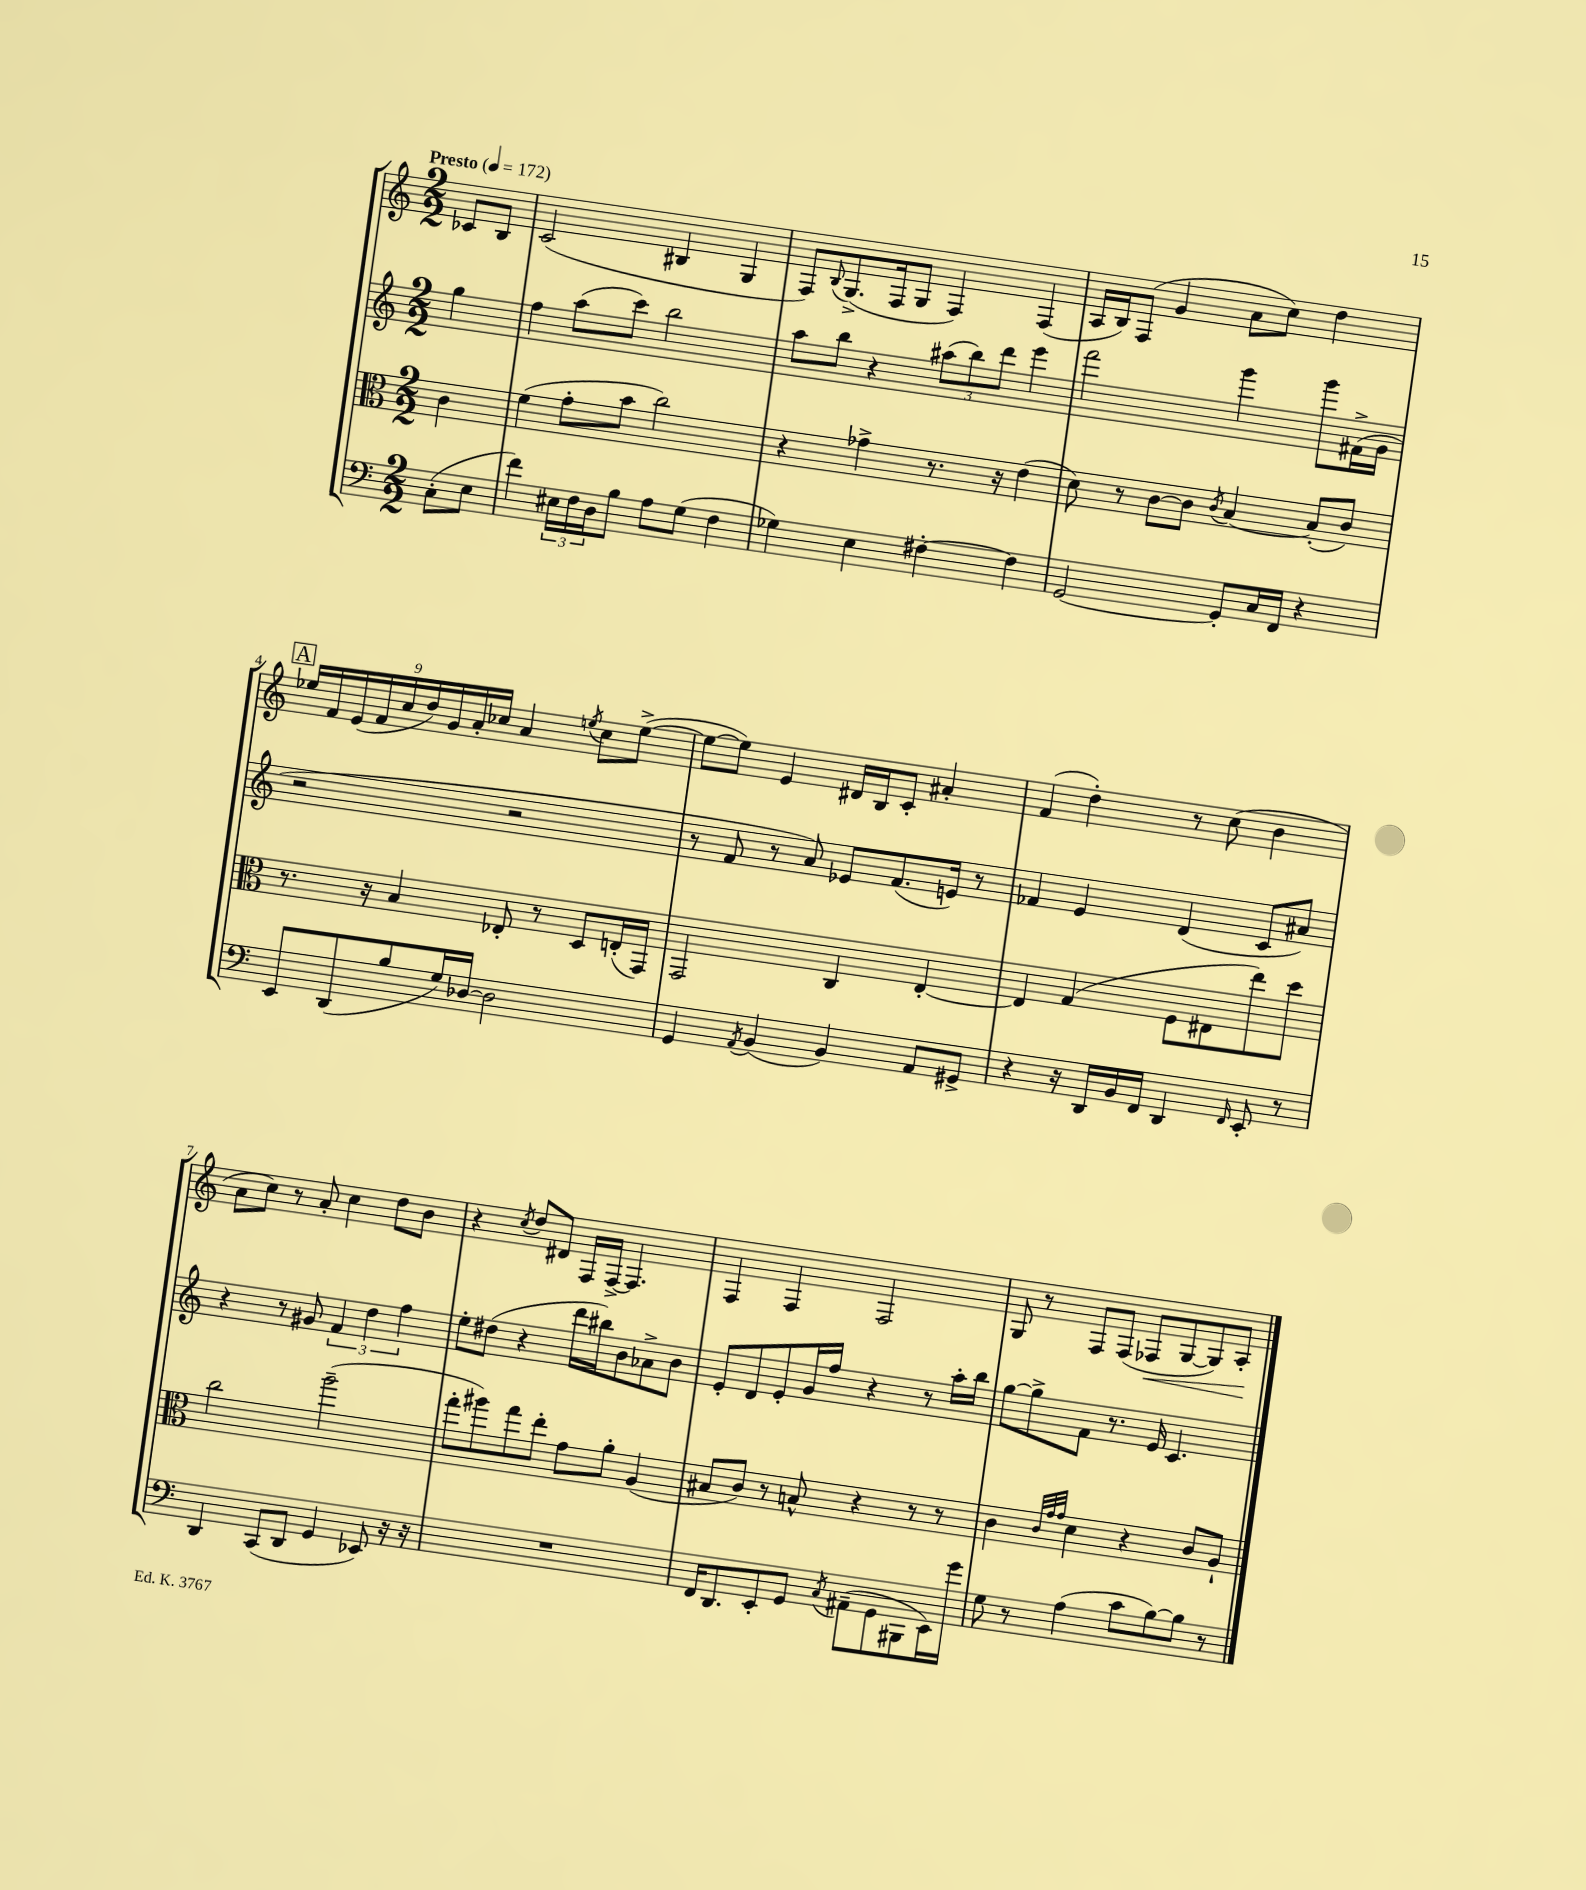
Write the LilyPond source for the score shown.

<<
\new StaffGroup <<
\new Staff = "s0" {
    \clef treble \key c \major \numericTimeSignature \time 2/2 \partial 4 \tempo "Presto" 4 = 172
    ces'8 b8 |
    c'2( bis4 g4 |
    f8) \appoggiatura { b8 } g8.->( f16 g8 f4) f4( |
    a16 b16) f8( g'4 a'8 c''8) d''4 |
    \mark \markup { \box "A" } \tuplet 9/8 { ees''16 f'16 e'16( f'16 c''16 d''16) g'16 a'16-. ces''16 } a'4 \acciaccatura { e''8 } ces''8 e''8~->( |
    e''8~ e''8) e'4 dis'16 b16 c'8-. ais'4-. |
    f'4( d''4-.) r8 c''8( b'4 |
    a'8 c''8) r8 a'8-. c''4 d''8 b'8 |
    r4 \acciaccatura { c''8 } d''8 dis'8 f16 f16~-> f4. |
    f4 f4 f2 |
    g8 r8 f8 f8( fes8\< g8~ g8) a8-.\! \bar "|." |
}
\new Staff = "s1" {
    \clef treble \key c \major \numericTimeSignature \time 2/2 \partial 4
    g''4 |
    f''4 a''8( c'''8) b''2 |
    a''8 b''8 r4 \tuplet 3/2 { ais''8( b''8) d'''8 } e'''4 |
    f'''2 g'''4 g'''8 fis'16->( g'16 |
    \mark \markup { \box "A" } r2 r2 |
    r8 f'8 r8 a'8) ees'8 f'8.( e'16) r8 |
    fes'4 e'4 d'4( c'8 ais'8) |
    r4 r8 gis'8 \tuplet 3/2 { f'4 d''4 f''4 } |
    e''8-. dis''8( r4 d'''16 bis''16) b'8 aes'8-> b'8 |
    e'8-. d'8 e'8-. g'16 f''16 r4 r8 a''16-. b''16 |
    g''8~ g''8-> f'8 r8. e'16 c'4. \bar "|." |
}
\new Staff = "s2" {
    \clef alto \key c \major \numericTimeSignature \time 2/2 \partial 4
    c'4 |
    f'4( g'8-. b'8 c''2) |
    r4 ges'4-> r8. r16 e'4( |
    d'8) r8 c'8~ c'8 \acciaccatura { c'8 } b4~ b8-.( c'8) |
    \mark \markup { \box "A" } r8. r16 b4 ees8-. r8 d8 e16-.( g,16) |
    g,2 c4 e4~-. |
    e4 g4( f8 eis8 e''8) d''8 |
    c''2 a''2--( |
    g''8-. ais''8) g''8 e''8-. g'8 a'8-. a4( |
    bis8 c'8) r8 b8-^ r4 r8 r8 |
    c'4 \grace { c'32 g'32 g'32 } d'4 r4 c'8 a8-! \bar "|." |
}
\new Staff = "s3" {
    \clef bass \key c \major \numericTimeSignature \time 2/2 \partial 4
    c8-.( e8 |
    f'4) \tuplet 3/2 { eis16 f16 d16 } b8 a8 g8( f4 |
    ges4) e4 fis4~-. fis4 |
    g,2~ g,8-. c16 f,16 r4 |
    \mark \markup { \box "A" } e,8 d,8( b8 g16) des16~ des2 |
    g,4 \acciaccatura { a,8 } b,4( b,4) a,8 gis,8-> |
    r4 r16 d,16 b,16 f,16 d,4 \grace { f,16 } e,8-. r8 |
    d,4 c,8( d,8 g,4 ees,8) r16 r16 |
    R1 |
    f,16 d,8. e,8-. g,8 \acciaccatura { c8 } ais,8--( g,8 bis,,8 e,16) g'16 |
    g8 r8 a4( c'8 b8~) b8 r8 \bar "|." |
}
>>
>>
